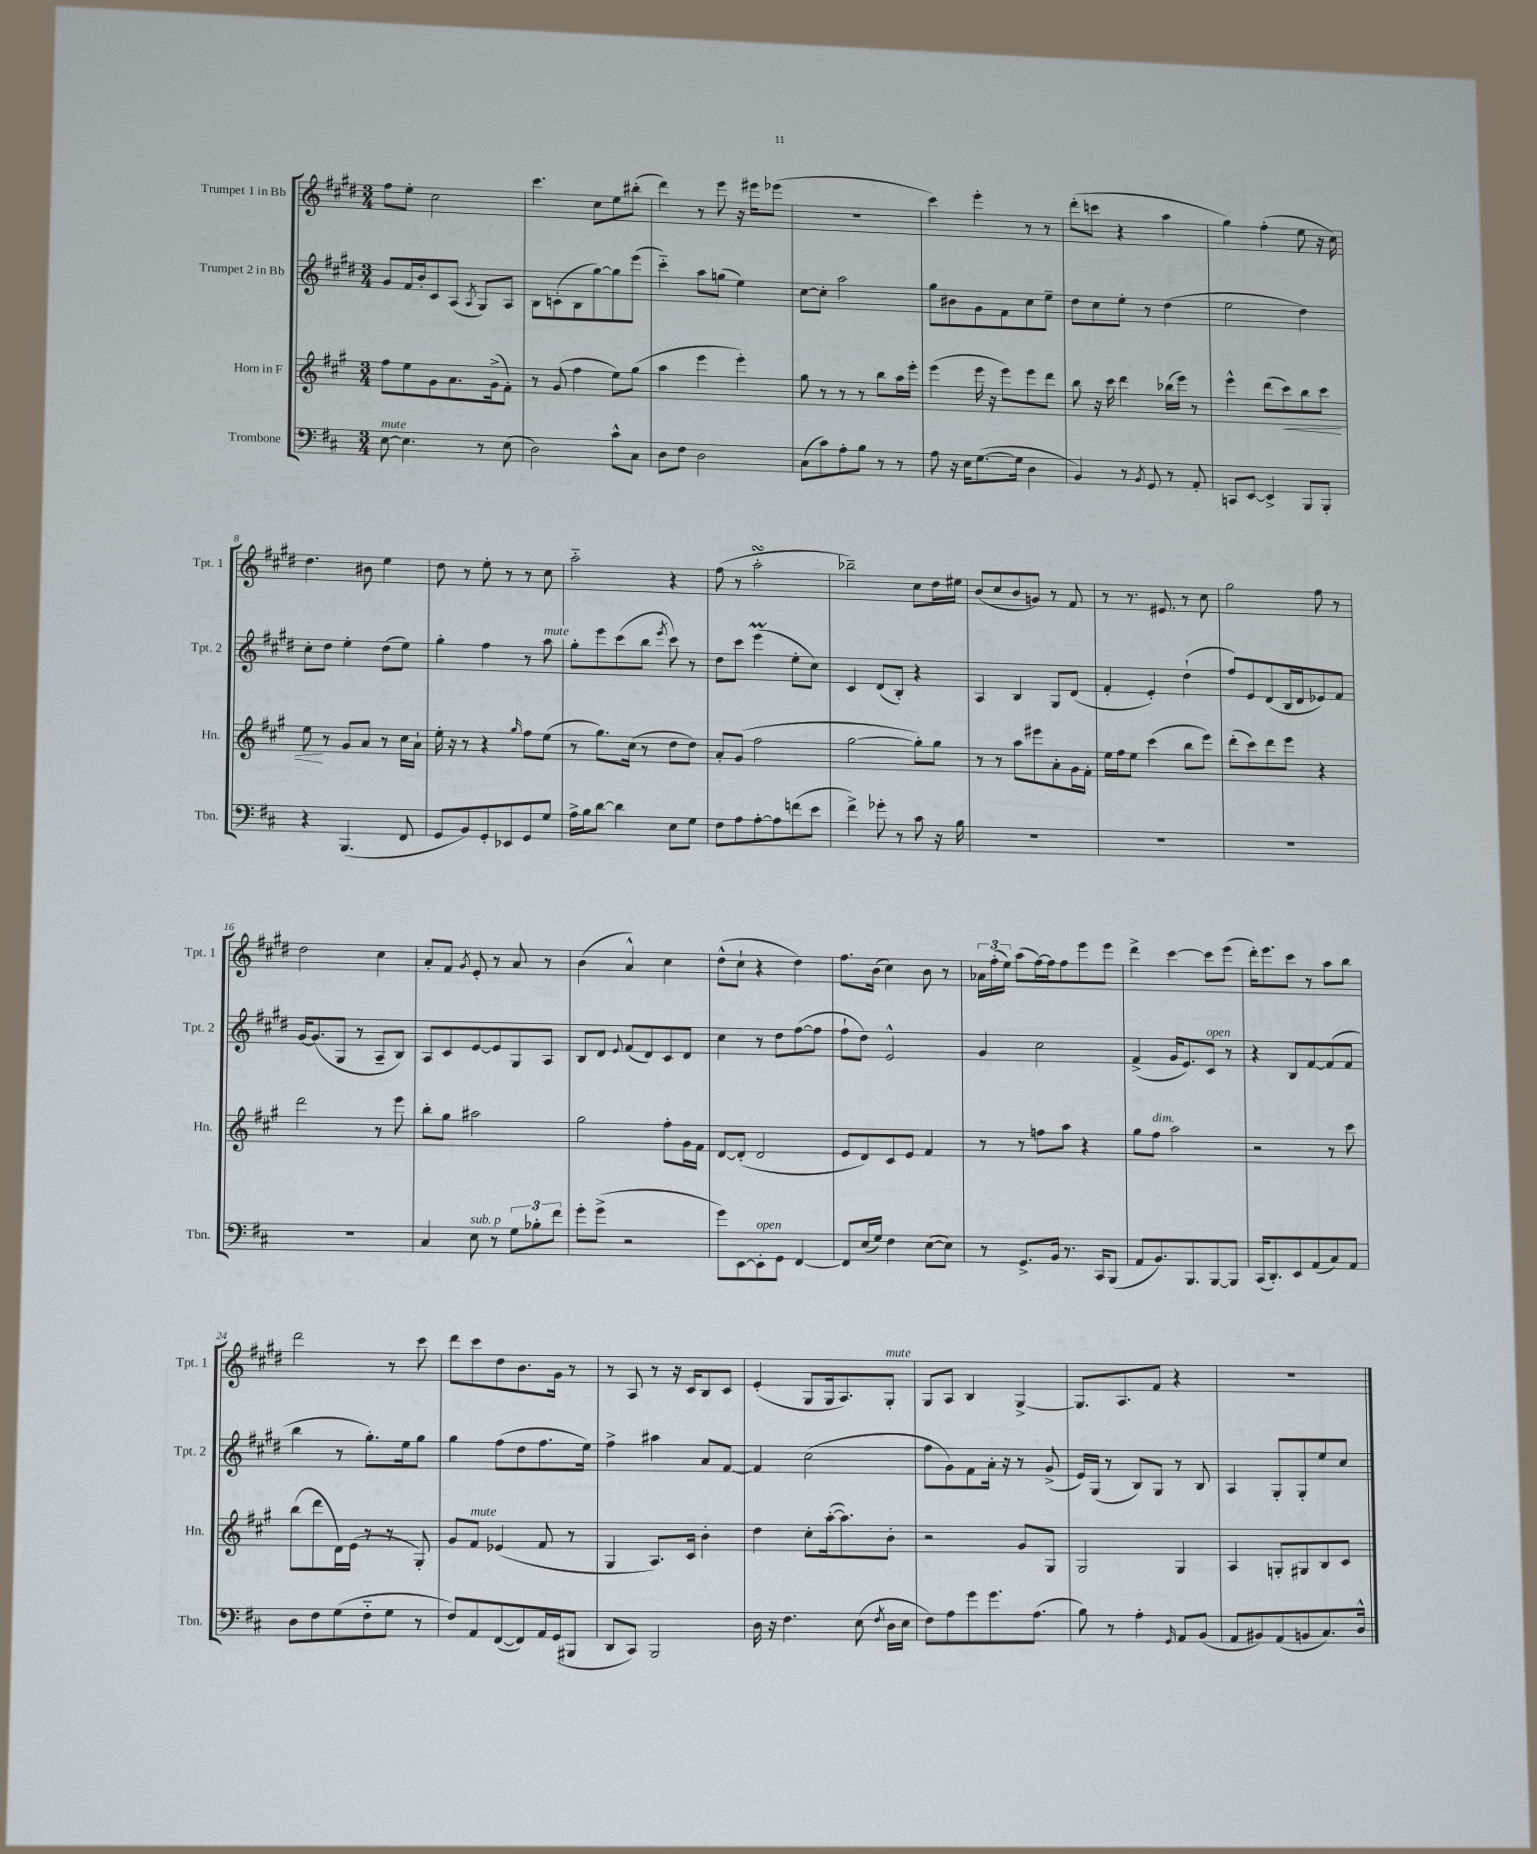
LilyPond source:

<<
\new StaffGroup <<
\new Staff = "s0" \with { instrumentName = "Trumpet 1 in Bb" shortInstrumentName = "Tpt. 1" } {
    \clef treble \key e \major \numericTimeSignature \time 3/4
    \autoBeamOff fis''8[ e''8]-. cis''2 |
    cis'''4. cis''8[ e''8 bis''8]-.( |
    dis'''4) r8 e'''8 r16 eis'''16[ ees'''8]( |
    R2. |
    cis'''4) e'''4-. r8 r8 |
    dis'''8[-.( c'''8] r4 a''4 |
    gis''4) fis''4-.( e''8 r16 cis''16) |
    dis''4. bis'8 e''4 |
    dis''8 r8 e''8-. r8 r8 cis''8 |
    a''2-_ r4 |
    fis''8( r8 a''2-.\turn |
    bes''2--) cis''8[ dis''16 eis''16] |
    b'8[( cis''8 b'8 g'8]) r8 fis'8 |
    r8 r8. eis'8. r8 cis''8 |
    gis''2 fis''8 r8 |
    dis''2 cis''4 |
    a'8[-. fis'8] \acciaccatura { gis'8 } e'8-. r8 a'8 r8 |
    b'4( a'4-^) cis''4 |
    dis''8[-^( cis''8]-! r4 dis''4) |
    fis''8.[ b'16]( cis''4) b'8 r8 |
    \tuplet 3/2 { aes'16[ fis''16-.( e''16]) } a''8[( fis''16~) fis''16 fis''8 e'''8 e'''8] |
    dis'''4-> cis'''4~ cis'''8[ e'''8]( |
    dis'''16[-.) e'''8. cis'''8] r8 a''8[ b''8] |
    dis'''2 r8 cis'''8 |
    dis'''8[ cis'''8 dis''8 b'8. gis'16] r8 |
    r8 a8 r8 r16 cis'16[ b8 cis'8] |
    e'4-.( gis8[ gis16 a8.) gis8]-.^\markup { \italic "mute" } |
    gis8[ a8] b4 gis4~-> |
    gis8.[ a8. fis'8] r4 |
    R2. \bar "|." |
}
\new Staff = "s1" \with { instrumentName = "Trumpet 2 in Bb" shortInstrumentName = "Tpt. 2" } {
    \clef treble \key e \major \numericTimeSignature \time 3/4
    \autoBeamOff gis'8[ fis'16 b'16-. cis'8 a8]( \acciaccatura { a8 } gis8[) a8] |
    b8[ c'8-.( b8 gis''8~) gis''8 e'''8]( |
    cis'''4-_) a''8[ g''8]( e''4) |
    cis''8[~ cis''8]-. a''2 |
    gis''8[ bis'8 gis'8 fis'8 cis''8 e''8]-- |
    dis''8[ cis''8 e''8]-. r8 dis''4( |
    e''2 dis''4) |
    cis''8[-. dis''8] e''4-. dis''8[( e''8]) |
    gis''4-. fis''4 r8 a''8^\markup { \italic "mute" } |
    gis''8[-. e'''8 cis'''8( b''8] \acciaccatura { e'''8 } cis'''8) r8 |
    dis''8[ cis'''8] e'''4\prall( e''8[-. cis''8]) |
    cis'4 dis'8[( b8]-.) r4 |
    a4 b4 gis8[ dis'8]( |
    fis'4-. e'4-.) dis''4-!( |
    fis''8[) e'8 dis'8( b16 dis'16 ees'8) fis'8] |
    gis'16[~ gis'8.( gis8] r8 a8[-- b8]) |
    a8[ cis'8 e'8~ e'8 gis8 a8] |
    b8[ dis'8] \appoggiatura { e'8 } fis'8[( dis'8) cis'8 dis'8] |
    cis''4 r8 dis''8[ fis''8~( fis''8] |
    fis''8[-! dis''8]) e'2-^ |
    gis'4 cis''2 |
    fis'4->( gis'16[ e'8.) cis'8]^\markup { \italic "open" } r8 |
    r4 b8[ fis'8~ fis'8( fis'8] |
    b''4 r8 gis''8.[-.) e''16 gis''8] |
    gis''4 fis''8[( dis''8 fis''8. e''16]) |
    fis''4-> ais''4 a'8[ fis'8]~ |
    fis'4 cis''2( |
    fis''8[ gis'8) fis'8 a'16]-. r16 r8 gis'8->( |
    e'16[) gis16]( r8 b8[) gis8] r8 b8 |
    a4 gis8[-. gis8-. e''8 cis''8] \bar "|." |
}
\new Staff = "s2" \with { instrumentName = "Horn in F" shortInstrumentName = "Hn." } {
    \clef treble \key a \major \numericTimeSignature \time 3/4
    \autoBeamOff fis''8[ e''8 gis'8 a'8. gis'16->( fis'8]-.) |
    r8 gis'8( fis''4 e''8[) gis''8]( |
    a''4 e'''4 e'''4-.) |
    gis''8 r8 r8 r8 b''8[ a''16 e'''16]-. |
    e'''4( e'''16 r16 e'''8[) e'''8 d'''8] |
    b''8 r16 cis'''16 d'''4 bes''16[( e'''16]) r8 |
    e'''4-^ d'''8[( cis'''8\<) b''8 cis'''8] |
    e''8\! r8 gis'8[ a'8] r8 cis''16[ a'16]-! |
    e''16-. r16 r8 r4 \grace { gis''16 } fis''8[ e''8]( |
    r8 gis''8.[) cis''16]( r8 d''8[ d''8]) |
    a'8[-. gis'8]( fis''2 |
    gis''2~ gis''8[-.) gis''8] |
    r8 r8 a''8[ eis'''8 a'8-. gis'16 fis'16]-. |
    e''16[ fis''16 e''8] cis'''4( b''8[ e'''8]) |
    d'''8[-.( cis'''8) d'''8 e'''8] r4 |
    d'''2 r8 e'''8 |
    b''8[-. gis''8] ais''2 |
    gis''2 fis''8[-. gis'16 fis'16] |
    d'8[~ d'8]-.( d'2 |
    e'8[ d'8) cis'8 e'8] fis'4 |
    r8 r8 f''8[ a''8] r4 |
    gis''8[ fis''8]^\markup { \italic "dim." } a''2 |
    r2 r8 cis'''8 |
    b''8[( d'''8 d'16) e'16]( r8 r8 gis8-.) |
    gis'8[ fis'8]^\markup { \italic "mute" } ees'4( fis'8 r8 |
    gis4 a8.[) cis'16] b'4-. |
    d''4 cis''8[-. a''16~-.( a''8.) b'8]-. |
    r2 gis'8[ gis8] |
    gis2 gis4 |
    a4 g8[-. gis8 b8 cis'8] \bar "|." |
}
\new Staff = "s3" \with { instrumentName = "Trombone" shortInstrumentName = "Tbn." } {
    \clef bass \key d \major \numericTimeSignature \time 3/4
    \autoBeamOff e8~^\markup { \italic "mute" } e4. r8 e8( |
    d2) cis'8[-^ cis8] |
    d8[ fis8] d2 |
    cis8[( cis'8) a8-. b8] r8 r8 |
    a8 r16 e16[ g8.~( g16] d4 |
    b,4) r8 \acciaccatura { b,8 } g,8 r8 a,8-. |
    c,8[ e,8]~ e,4-> b,,8[ b,,8]-. |
    r4 b,,4.( fis,8 |
    g,8[ b,8) g,8-. ees,8 g,8 g8] |
    a16[-> b16 d'8]~ d'4 e8[ g8] |
    fis8[ a8 a8~-. a8 f'8( e'8] |
    fis'4->) ges'8-. r8 cis'8 r16 b16 |
    R2. |
    R2. |
    R2. |
    R2. |
    cis4 e8^\markup { \italic "sub. p" } r8 \tuplet 3/2 { g8[ bes8-. fis'8] } |
    g'8[-. g'8]->( r2 |
    g'8[) e,8~ e,8-.^\markup { \italic "open" } g,8] fis,4~ |
    fis,8[ e16( g16]) fis4 e8[~( e8]) |
    r8 g,8.[-> b,16] r8. cis,16[ b,,8]( |
    a,8[ b,8.) b,,8. b,,8~ b,,8] |
    cis,16[( d,8.-.) e,8 a,8( cis8) a,8] |
    d8[ fis8 g8( fis8-_ g8] r8 |
    fis8[) a,8 fis,8~( fis,8) a,16 g,16( bis,,8] |
    d,8[ cis,8]) b,,2 |
    d16 r16 fis4. e8( \acciaccatura { fis8 } d16[ e16] |
    fis8[) a8 g'8 g'8. a8.]( |
    b8) r8 a4-. \grace { g,16 } a,8[ b,8]( |
    a,8[ bis,8) a,8( b,8 cis8.) d16]-^ \bar "|." |
}
>>
>>
